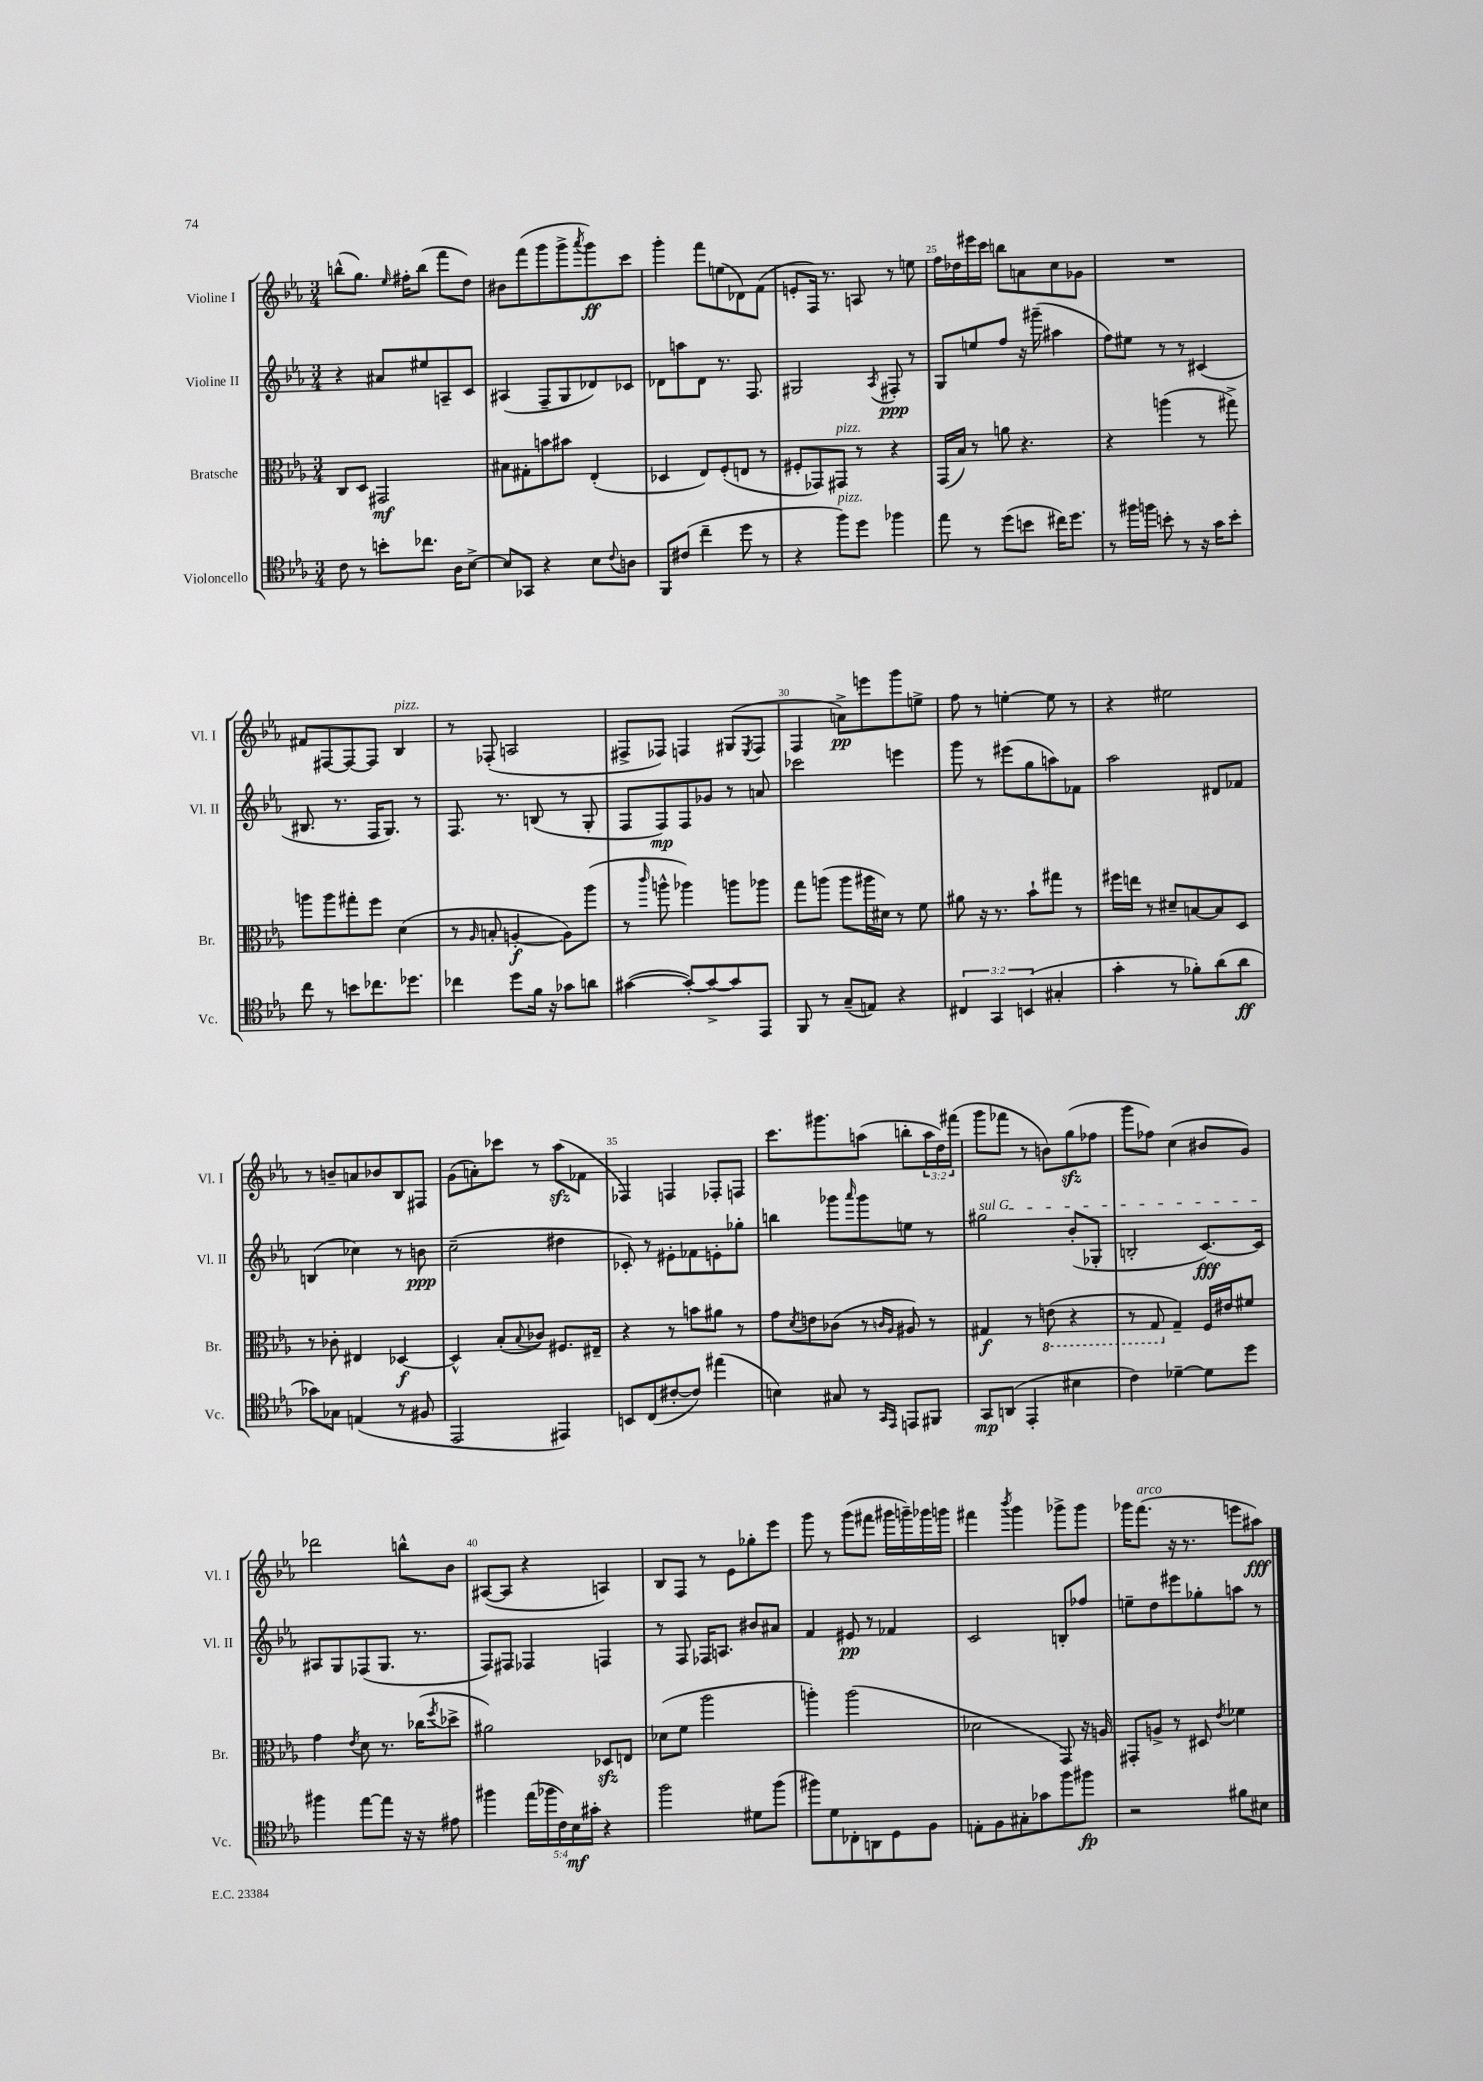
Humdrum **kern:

**kern	**dynam	**kern	**dynam	**kern	**dynam	**kern	**dynam
*part4	*part4	*part3	*part3	*part2	*part2	*part1	*part1
*staff4	*staff4	*staff3	*staff3	*staff2	*staff2	*staff1	*staff1
*I"Violoncello	*	*I"Bratsche	*	*I"Violine II	*	*I"Violine I	*
*I'Vc.	*	*I'Br.	*	*I'Vl. II	*	*I'Vl. I	*
*clefC4	*	*clefC3	*	*clefG2	*	*clefG2	*
*k[b-e-a-]	*	*k[b-e-a-]	*	*k[b-e-a-]	*	*k[b-e-a-]	*
*M3/4	*	*M3/4	*	*M3/4	*	*M3/4	*
=21	=21	=21	=21	=21	=21	=21	=21
8c\	.	8C/L	.	4r	.	(8bbn^^\L	.
8r	.	8D/J	.	.	.	8.gg\J)	.
8bn'\L	.	2GG#X/	mf	8a#X/L	.	.	.
.	.	.	.	.	.	16qqee-/	.
.	.	.	.	.	.	16ff#X'\KL	.
8.cc-X\J	.	.	.	8ee#X/	.	(8bb\J	.
.	.	.	.	8An~/	.	8fff\L	.
16A-\KL	.	.	.	.	.	.	.
[8B-^\J	.	.	.	8c/J	.	8dd\J)	.
=22	=22	=22	=22	=22	=22	=22	=22
8B-/L]	.	8B#X\L	.	(4A#X/	.	8b#X\L	.
8GG-X/J	.	8G#X'\	.	.	.	(8fff\	.
4r	.	8bn\	.	8F~/L	.	8ggg\	.
.	.	8b#X\J	.	8G/	.	8ggg^\	.
.	.	.	.	.	.	8qaaa-/	.
8B-\L	.	(4E-'/	.	8d-X/)	.	8ggg\)	ff
8qqc/	.	.	.	.	.	.	.
8An\J	.	.	.	8c-X/J	.	8ccc\J	.
=23	=23	=23	=23	=23	=23	=23	=23
8FF/L	.	4D-X/	.	8d-X\L	.	4ggg'\	.
(8c#X/J	.	.	.	8aan\	.	.	.
4cc~\	.	8E-/L)	.	8d-\J	.	8fff\L	.
.	.	(8F'/	.	8.r	.	(8een\	.
8dd\	.	8En/J	.	.	.	8d-X\)	.
.	.	.	.	8.F/	.	.	.
8r	.	8r	.	.	.	(8f\J	.
=24	=24	=24	=24	=24	=24	=24	=24
4r	.	8F#X'/L	.	2G#X/	.	8en'/L	.
.	.	8GG-X/)	.	.	.	16F/Jk)	.
.	.	.	.	.	.	8.r	.
!	!	!LO:TX:a:i:t=pizz.	!	!	!	!	!
!LO:TX:a:i:t=pizz.	!	!	!	!	!	!	!
8ff\L)	.	8GG#X/J	.	.	.	.	.
8dd\J	.	8r	.	.	.	8An/	.
.	.	.	.	8qA-/	.	.	.
4ff-X\	.	4r	.	8F#X'/	ppp	8r	.
.	.	.	.	8r	.	8een\	.
=25	=25	=25	=25	=25	=25	=25	=25
8ee-\	.	(16GG/LL	.	8G/L	.	16ff\LL	.
.	.	16B-/JJ)	.	.	.	16dd-X\	.
8r	.	8r	.	8een/	.	16eee#X\	.
.	.	.	.	.	.	16ccc\JJ	.
(8dd\L	.	8an\	.	8ff/J	.	8bbn\L	.
8bn\J	.	4.r	.	16r	.	8an\	.
.	.	.	.	(16ggg#X~\	.	.	.
16cc#X\KL)	.	.	.	4aa#X\	.	8cc\	.
8.dd\J	.	.	.	.	.	.	.
.	.	.	.	.	.	8g-X\J	.
=26	=26	=26	=26	=26	=26	=26	=26
8r	.	4r	.	8ff\L)	.	2.r	.
16ff#X\LL	.	.	.	8ee#X\J	.	.	.
16ffn\JJ	.	.	.	.	.	.	.
8bn'\	.	(4aan\	.	8r	.	.	.
8r	.	.	.	8r	.	.	.
16r	.	8r	.	(4c#X/	.	.	.
16g\KL	.	.	.	.	.	.	.
8b'\J	.	8gg#X^\)	.	.	.	.	.
!!LO:LB:g=z
=27	=27	=27	=27	=27	=27	=27	=27
8cc\	.	8aan\L	.	8.B#X/	.	8f#X/L	.
8r	.	8aa\	.	.	.	[8F#X/	.
.	.	.	.	8.r	.	.	.
8bn\L	.	8gg#X'\	.	.	.	8F#/_	.
8.cc-X\	.	8ff\J	.	16F/KL	.	8F#/J]	.
.	.	.	.	8.G/J)	.	.	.
!	!	!	!	!	!	!LO:TX:a:i:t=pizz.	!
.	.	(4d\	.	.	.	4B-/	.
8.dd-X\J	.	.	.	.	.	.	.
.	.	.	.	8r	.	.	.
=28	=28	=28	=28	=28	=28	=28	=28
4cc-X\	.	8r	.	8.F/	.	8r	.
.	.	16qqA-/	.	.	.	.	.
.	.	8Bn'/	.	.	.	(8F-X'/	.
.	.	.	.	8.r	.	.	.
8dd\L	.	[4An'/	f	.	.	2An/	.
16f\Jk	.	.	.	(8Bn/	.	.	.
16r	.	.	.	.	.	.	.
8g-X\L	.	8A\L])	.	8r	.	.	.
8an\J	.	(8aa-\J	.	8G'/	.	.	.
=29	=29	=29	=29	=29	=29	=29	=29
([4g#X\	.	8r	.	8F/L	.	8F#X^/L	.
.	.	16qqccc/	.	.	.	.	.
.	.	8aan^^\	.	8F/)	mp	8F-X/J)	.
8g#'/L_)	.	4aa-X\)	.	8F/	.	4Fn/	.
8g#^/_	.	.	.	8g-X/J	.	.	.
8g#/]	.	8aan\L	.	8r	.	(8G#X/L	.
.	.	.	.	.	.	8qE-/	.
8EE-/J	.	8aa-X\J	.	8an/	.	8F/J	.
=30	=30	=30	=30	=30	=30	=30	=30
8FF/	.	8gg\L	.	2ccc-X\	.	4F/	.
8r	.	(8aan\J	.	.	.	.	.
(8G~/L	.	8aa\L	.	.	.	8an^\L)	pp
8En/J)	.	16aa#X\L	.	.	.	8eeen\	.
.	.	16d#X\JJ)	.	.	.	.	.
4r	.	8r	.	4eeen\	.	8ggg\	.
.	.	8f\	.	.	.	8een^\J	.
=31	=31	=31	=31	=31	=31	=31	=31
6C#X/	.	8a#X\	.	8ggg\	.	8ff\	.
.	.	16r	.	8r	.	8r	.
6GG/	.	.	.	.	.	.	.
.	.	8.r	.	.	.	.	.
.	.	.	.	(8eee#X\L	.	[4een'\	.
(6BBn/	.	.	.	.	.	.	.
.	.	8b-`\L	.	8gg\	.	.	.
4G#X'/	.	8gg#X\J	.	8aan\)	.	8ee\]	.
.	.	8r	.	8f-X\J	.	8r	.
=32	=32	=32	=32	=32	=32	=32	=32
4g'\	.	16ff#X\LL	.	2aa-\	.	4r	.
.	.	16een\JJ	.	.	.	.	.
.	.	8r	.	.	.	.	.
8r	.	8d#X~/L	.	.	.	2ee#X\	.
8f-X'\L)	.	[8Bn/	.	.	.	.	.
(8a-\	.	8B/]	.	8d#X/L	.	.	.
8a-\J	ff	8D/J	.	8f-X/J	.	.	.
!!LO:LB:g=z
=33	=33	=33	=33	=33	=33	=33	=33
8g-X\L)	.	8r	.	(4Bn/	.	8r	.
8G-X\J	.	8c-X'\	.	.	.	8bn~/L	.
(4En/	.	4E#X/	.	4cc-X\)	.	8an/	.
.	.	.	.	.	.	8b-X/	.
8r	.	[4D-X/	f	8r	.	8B-/	.
8F#X/	.	.	.	8bn\	ppp	8F#X/J	.
=34	=34	=34	=34	=34	=34	=34	=34
2EE-/	.	4D-^^/]	.	(2cc~\	.	(8g\L	.
.	.	.	.	.	.	8an'\)	.
.	.	(8B-'/L	.	.	.	8ccc-X\J	.
.	.	8qqB-/	.	.	.	.	.
.	.	8c-X/J)	.	.	.	8r	.
4EE#X/)	.	8.F#X/L	.	4dd#X\	.	(8aa-zz\L	.
.	.	.	.	.	.	8f-X\J	.
.	.	16E#X~/Jk	.	.	.	.	.
=35	=35	=35	=35	=35	=35	=35	=35
8BBn/L	.	4r	.	8c-X'/)	.	4F-X/)	.
(8C/	.	.	.	8r	.	.	.
[8c#X'/	.	8r	.	8e#X'\L	.	4Fn/	.
8c#/J])	.	8bn\L	.	8f-X\	.	.	.
(4ee#X\	.	8a#X\J	.	8en'\	.	8F-X'/L	.
.	.	8r	.	8gg-X'\J	.	8Fn/J	.
=36	=36	=36	=36	=36	=36	=36	=36
4Bn\)	.	8g\L	.	4bbn\	.	8.ccc\L	.
.	.	8qd/	.	.	.	.	.
.	.	8en\	.	.	.	.	.
.	.	.	.	.	.	8.ggg#X\	.
8G#X/	.	(8c-X\J	.	8ggg-X\L	.	.	.
.	.	.	.	16qqaaa-/	.	.	.
8r	.	8r	.	8ggg-\	.	(8aan\J	.
16qqGG/LL	.	16qqcn/LL	.	.	.	.	.
16qqEE-/JJ	.	16qqA-/JJ	.	.	.	.	.
8EEn/L	.	8A#X/)	.	8een\J	.	8bbn'\L	.
8FF#X/J	.	8r	.	8r	.	24aa\L	.
.	.	.	.	.	.	24dd\)	.
.	.	.	.	.	.	(24fff#X\JJ	.
=37	=37	=37	=37	=37	=37	=37	=37
!	!	!	!	!LO:TX:a:i:t=sul G	!	!	!
8GG/L	mp	4G#X/	f	2gg#X\	.	8ggg\L	.
(8AAn/J	.	.	.	.	.	8fff-X\J	.
4EE-'/	.	8r	.	.	.	8r	.
*	*	*8ba	*	*	*	*	*
.	.	(8En\	.	.	.	8bn\L)	.
4B#X\	.	4r	.	(8b-'/L	.	(8ggzz\	.
.	.	.	.	8G-X'/J	.	8ff-X\J	.
=38	=38	=38	=38	=38	=38	=38	=38
4c\)	.	8r	.	2Bn'/	.	8ggg\L	.
.	.	8GG/	.	.	.	8ff-X\J)	.
*	*	*X8ba	*	*	*	*	*
[4d-X~\	.	4G~/)	.	.	.	(4cc\	.
8d-\L]	.	16F/LL	.	[8.c/L)	fff	8b#X/L	.
.	.	16e#X/J	.	.	.	.	.
8dd\J	.	8f#X/J	.	.	.	8g/J)	.
.	.	.	.	16c/Jk]	.	.	.
!!LO:LB:g=z
=39	=39	=39	=39	=39	=39	=39	=39
4ff#X\	.	4g\	.	8A#X/L	.	2ddd-X\	.
.	.	.	.	8G/	.	.	.
.	.	8qe-/	.	.	.	.	.
[8ee-\L	.	8d\	.	(8F-X/	.	.	.
8ee-\J]	.	8.r	.	8.G/J	.	.	.
16r	.	.	.	.	.	8bbn^^\L	.
16r	.	(16cc-X\KL	.	8.r	.	.	.
.	.	8qff/	.	.	.	.	.
8e#X\	.	8dd-X^\J	.	.	.	8b-\J	.
=40	=40	=40	=40	=40	=40	=40	=40
4ff#X\	.	2a#X\)	.	8F/L)	.	([8A#X/L	.
.	.	.	.	8F#X/J	.	8A#/J]	.
(20ee-\LL	.	.	.	4F-X/	.	4r	.
20ff-X\	.	.	.	.	.	.	.
20c\)	.	.	.	.	.	.	.
20B-\	mf	.	.	.	.	.	.
20g#X'\JJ	.	.	.	.	.	.	.
4r	.	8D-Xzz/L	.	4Fn/	.	4An/)	.
.	.	8En/J	.	.	.	.	.
=41	=41	=41	=41	=41	=41	=41	=41
2ff\	.	(8d-X\L	.	8r	.	8B-/L	.
.	.	8f\J	.	8F/	.	8F/J	.
.	.	2aa-\	.	16F-X/KL	.	8r	.
.	.	.	.	8.An/J	.	.	.
.	.	.	.	.	.	8e-\L	.
8d#X\L	.	.	.	8b#X/L	.	8gg-X'\	.
(8ff\J	.	.	.	8a#X/J	.	8eee-\J	.
=42	=42	=42	=42	=42	=42	=42	=42
8ff#X\L)	.	4aan'\)	.	4f/	.	8ggg\	.
8d\	.	.	.	.	.	8r	.
8C-X'\	.	(2aa\	.	8e#X/	pp	(8ggg\L	.
8AAn\	.	.	.	8r	.	8fff#X\J	.
8D\	.	.	.	4f-X/	.	16ggg#X\LL	.
.	.	.	.	.	.	16gggn~\)	.
8F\J	.	.	.	.	.	16ggg-X\	.
.	.	.	.	.	.	16gggn\JJ	.
=43	=43	=43	=43	=43	=43	=43	=43
8En'\L	.	2d-X\	.	2c/	.	4fff#X\	.
8F\	.	.	.	.	.	.	.
.	.	.	.	.	.	8qbbb-/	.
8G#X'\	.	.	.	.	.	4ggg\	.
8g-X\	.	.	.	.	.	.	.
8ff\	.	8GG/)	.	8Bn'/L	.	8ggg-X^\L	.
8ff#X\J	fp	16r	.	8ff-X/J	.	8ggg-\J	.
.	.	16An/	.	.	.	.	.
=44	=44	=44	=44	=44	=44	=44	=44
2r	.	8GG#X'/L	.	8een~\L	.	16ggg-X\KL	.
!	!	!	!	!	!	!LO:TX:a:i:t=arco	!
.	.	.	.	.	.	(8.fff\J	.
.	.	8An^/J	.	8dd\	.	.	.
.	.	8r	.	8eee#X\	.	16r	.
.	.	.	.	.	.	8.r	.
.	.	8D#X/	.	8gg-X'\	.	.	.
.	.	8qe-/	.	.	.	.	.
8f#X\L	.	4f-X\	.	8aan\J	.	8eeen\L	.
8B#X\J	.	.	.	8r	.	8aa#X\J)	fff
==	==	==	==	==	==	==	==
*-	*-	*-	*-	*-	*-	*-	*-
